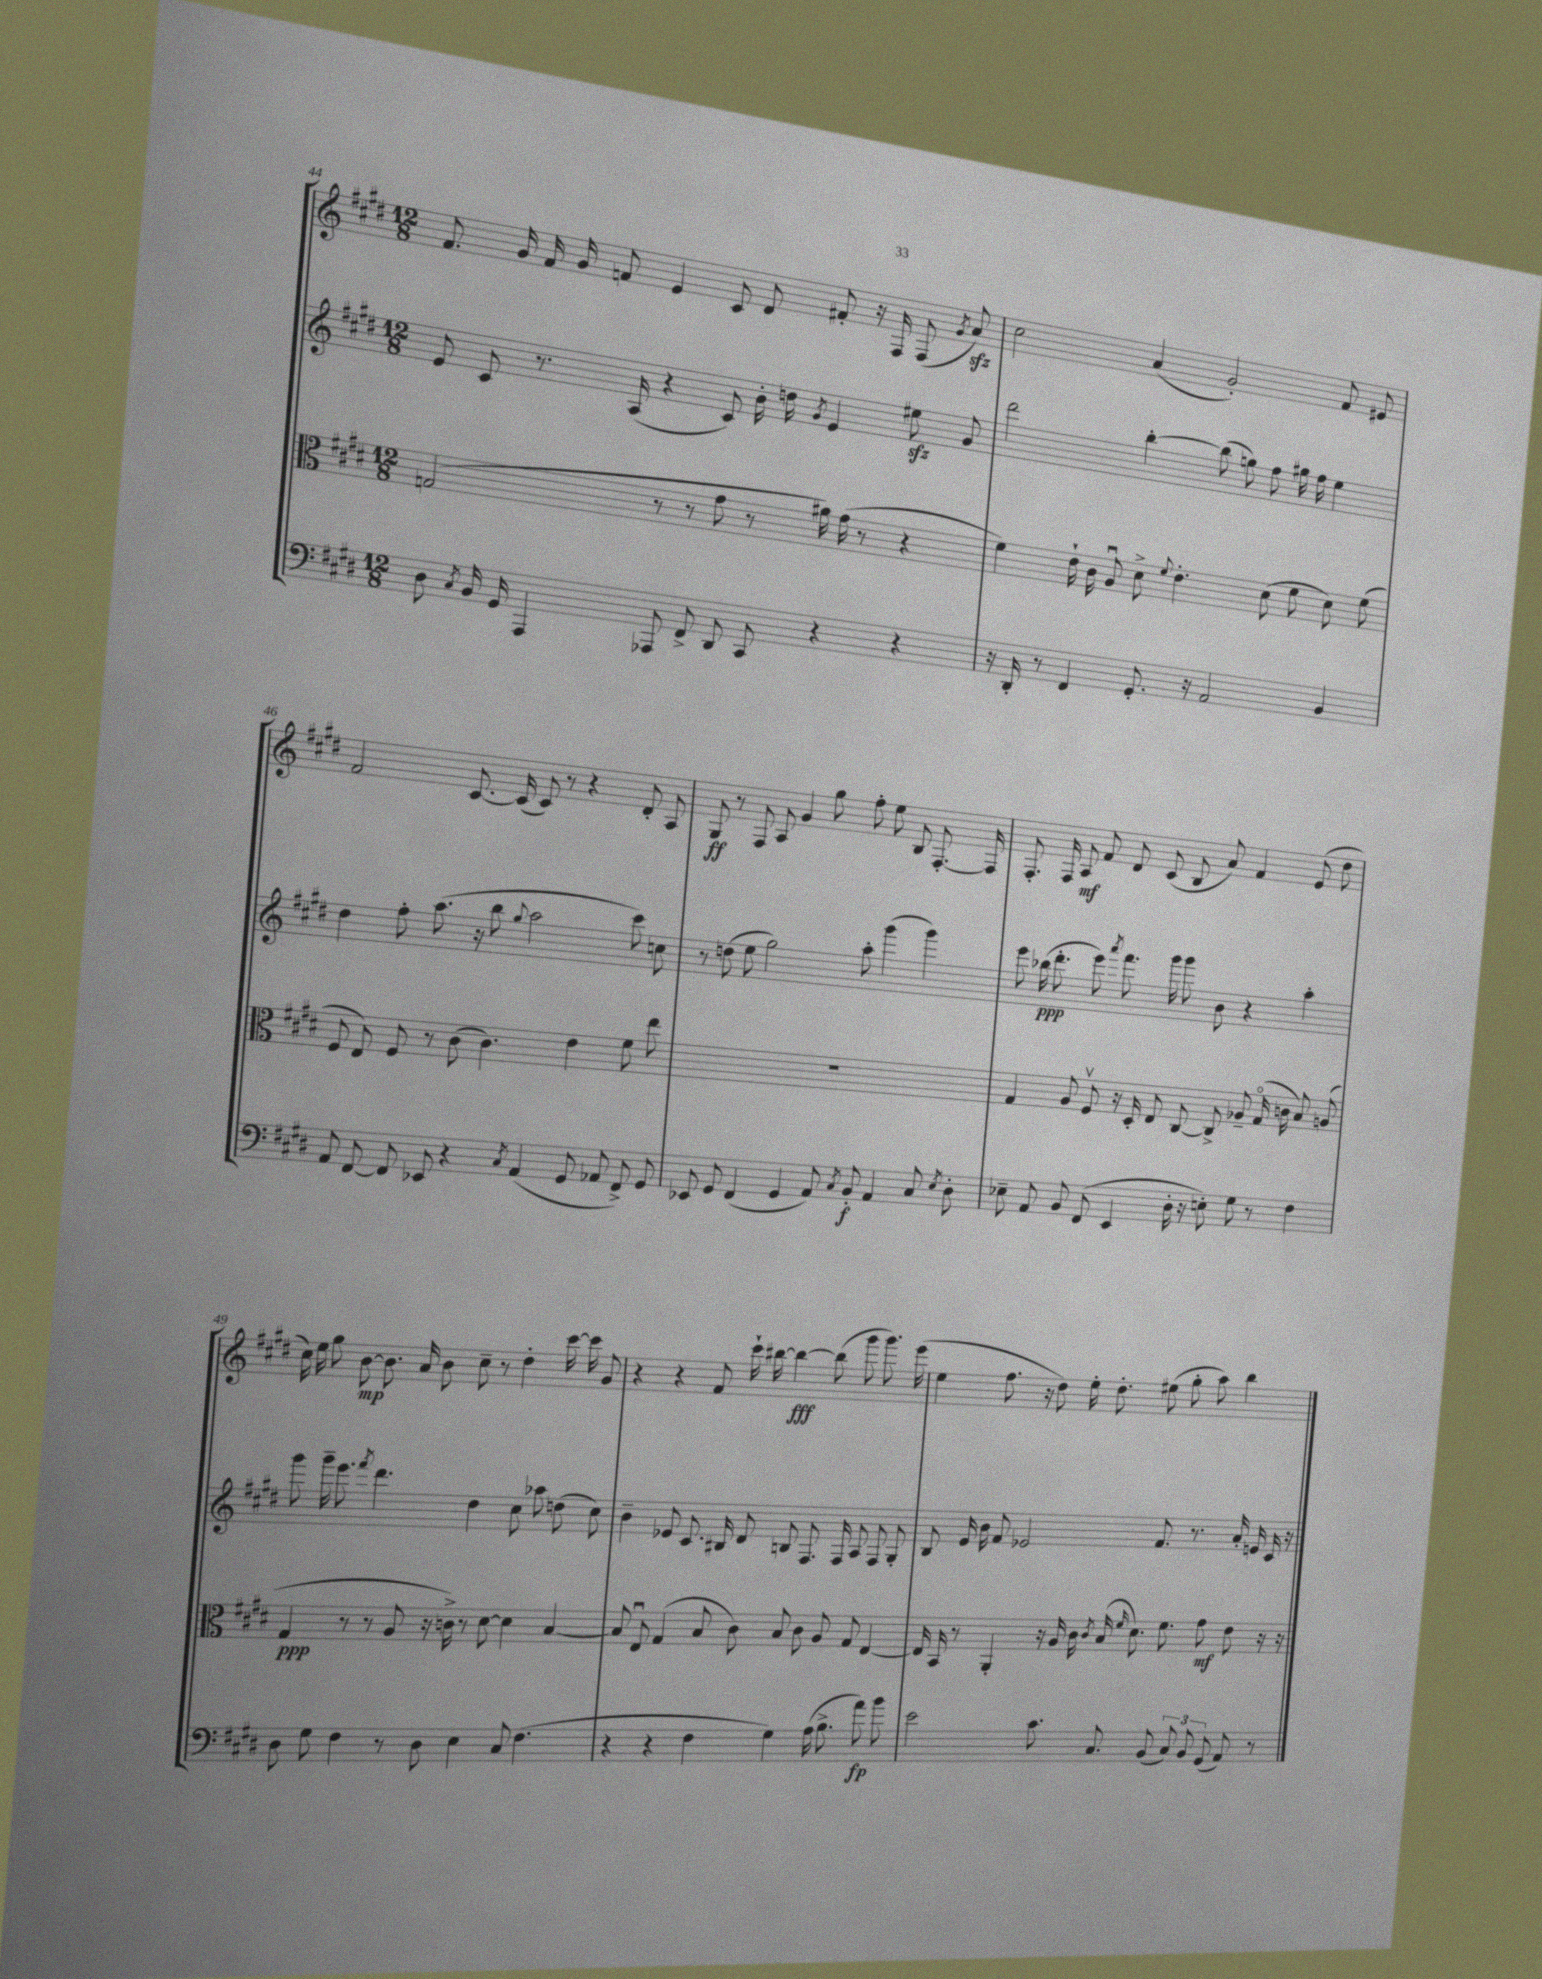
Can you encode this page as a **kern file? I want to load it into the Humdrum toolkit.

**kern	**kern	**kern	**kern
*staff4	*staff3	*staff2	*staff1
*clefF4	*clefC3	*clefG2	*clefG2
*k[f#c#g#d#]	*k[f#c#g#d#]	*k[f#c#g#d#]	*k[f#c#g#d#]
*M12/8	*M12/8	*M12/8	*M12/8
8D#\	(2G/	8e/	8.f#/
8qC#/	.	.	.
16BB/	.	8c#/	.
16GG#/	.	.	16g#/
4AAA/	.	8.r	16f#/
.	.	.	16g#/
.	.	.	8f/
.	.	(16A/	.
8AAA-/	8r	4r	4e/
8FF#^/	8r	.	.
8DD#/	8g#\	8c#/)	8c#/
8CC#/	8r	16b'\	8d#/
.	.	16dd\	.
.	.	8qg#/	.
4r	16a#\)	4e/	8f#'/
.	(16g#\	.	.
.	8r	.	16r
.	.	.	16F#/
4r	4r	8ee#\	(8F#/
.	.	.	8qg#/
.	.	8g#/	8a/)
=	=	=	=
16r	4f#\)	2ddd#\	2cc#\
16DD#'/	.	.	.
8r	.	.	.
4FF#/	16e`\	.	.
.	16c#\	.	.
.	8Au/	.	.
8.GG#'/	8d#^\	[4bb'\	(4a/
.	8qqf#/	.	.
.	4.e'\	.	.
16r	.	.	.
2AA/	.	(8bb\]	2g#'/)
.	.	8gg\)	.
.	(8d#\	8ff#\	.
.	8f#\	16gg#\	.
.	.	16ff#\	.
4BB/	8d#\)	4ee\	8f#/
.	(8f#\	.	8e#/
=	=	=	=
8AA/	8F#/	4dd#\	2f#/
[8FF#/	8E/)	.	.
8FF#/]	8F#/	8ff#'\	.
8EE-/	8r	(8.aa\	.
4r	(8c#\	.	[8.c#/
.	.	16r	.
.	4.c#\)	8bb\	.
.	.	.	(16c#/]
8qC#/	.	8qqgg#/	.
(4AA/	.	2aa\	8c#/)
.	.	.	8r
8GG#/	4e\	.	4r
8AA-/	.	.	.
8FF#^/)	8f#\	8ccc#\)	8d#'/
8GG#/	8ee\	8cc\	8A/
=	=	=	=
8EE-/	1.r	8r	8G#/
8GG#/	.	(8dd\	8r
(4FF#/	.	8ee\	8F#/
.	.	2gg#\)	8A/
4GG#/	.	.	4g#/
8AA/)	.	.	8gg#\
8qC#/	.	.	.
8BB'/	.	8aa'\	8ff#'\
4AA/	.	(4ggg#\	8ee\
.	.	.	8B/
8C#/	.	4ggg#\)	[8.F#'/
8qE/	.	.	.
8D#'\	.	.	.
.	.	.	16F#/]
=	=	=	=
8E-~\	4G#/	8eee\	8.F#'/
8AA/	.	(16bb-\	.
.	.	8.ddd#'\	16F#/
8BB/	8A/	.	8A/
(8FF#/	8F#v/	8eee\)	8f#/
.	.	8qaaa/	.
4EE/	16r	8.fff#\	8d#/
.	16D#'/	.	.
.	8E/	.	(8c#/
.	.	16ggg#\	.
16D#'\	[8C#/	8ggg#\	8B/
16r	.	.	.
8E'\)	8C#^/]	8b\	8a/)
8G#\	8A-~/	4r	4f#/
8r	(16G#o/	.	.
.	16c\	.	.
4F#\	8B/)	4aa'\	(8e/
.	(8A/	.	8dd#\
=	=	=	=
8D#\	4G#/	8ggg#\	16cc#\)
.	.	.	16ee\
8G#\	.	16ggg#~\	8gg#\
.	.	8.eee\	.
4F#\	8r	.	[8b\
.	.	8qfff#/	.
.	8r	4.ddd#\	8.b\]
8r	8A/	.	.
.	.	.	16a/
8D#\	16r	.	8b\
.	16c^\)	.	.
4E\	8r	4dd#\	8cc#~\
.	[8d#\	.	8r
8C#/	4d#\]	8cc#\	4dd#'\
(4.F#\	.	8aa-\	.
.	[4B/	(8dd\	[16ccc#\
.	.	.	16ccc#\]
.	.	8cc#\)	8g#/
=	=	=	=
4r	8B/]	4b~\	4r
.	8Eu/	.	.
4r	(4G#/	8e-/	4r
.	.	8.c#/	.
4F#\	8B/	.	8f#/
.	.	16B#/	.
.	8c#\)	8d#/	16ccc#`\
.	.	.	[16bb#\
4G#\)	8B/	8B/	4bb#\_
.	8c#\	8.F#/	.
(16A\	8A/	.	(8bb#\]
8.B^\	.	16F#/	.
.	8G#/	8A/	8ggg#\
8a\)	[4E/	8F#/	8.ggg#\)
8b\	.	8G#'/	.
.	.	.	(16eee\
=	=	=	=
2e\	16E/]	8B/	4ee\
.	16BB/	.	.
.	8r	16e/	.
.	.	16b\	.
.	4AA'/	8f#/	8.ff#\
.	.	2e-/	.
.	.	.	16r
8.c#\	16r	.	8dd#\)
.	16A/	.	.
.	16c#\	.	16ee'\
.	8qc#/	.	.
8.C#/	(16B/	.	8.dd#'\
.	16qqf#/	.	.
.	8.d#\)	.	.
(8BB/	.	8.f#/	(8ee#\
.	8.f#\	.	.
12C#/)	.	.	8gg#'\
.	.	8.r	.
12BB/	.	.	.
.	8g#\	.	8aa\)
(12GG#/	.	.	.
8AA/)	8e\	16a'/	4bb\
.	.	16e/	.
8r	16r	16c#/	.
.	16r	16r	.
==	==	==	==
*-	*-	*-	*-
